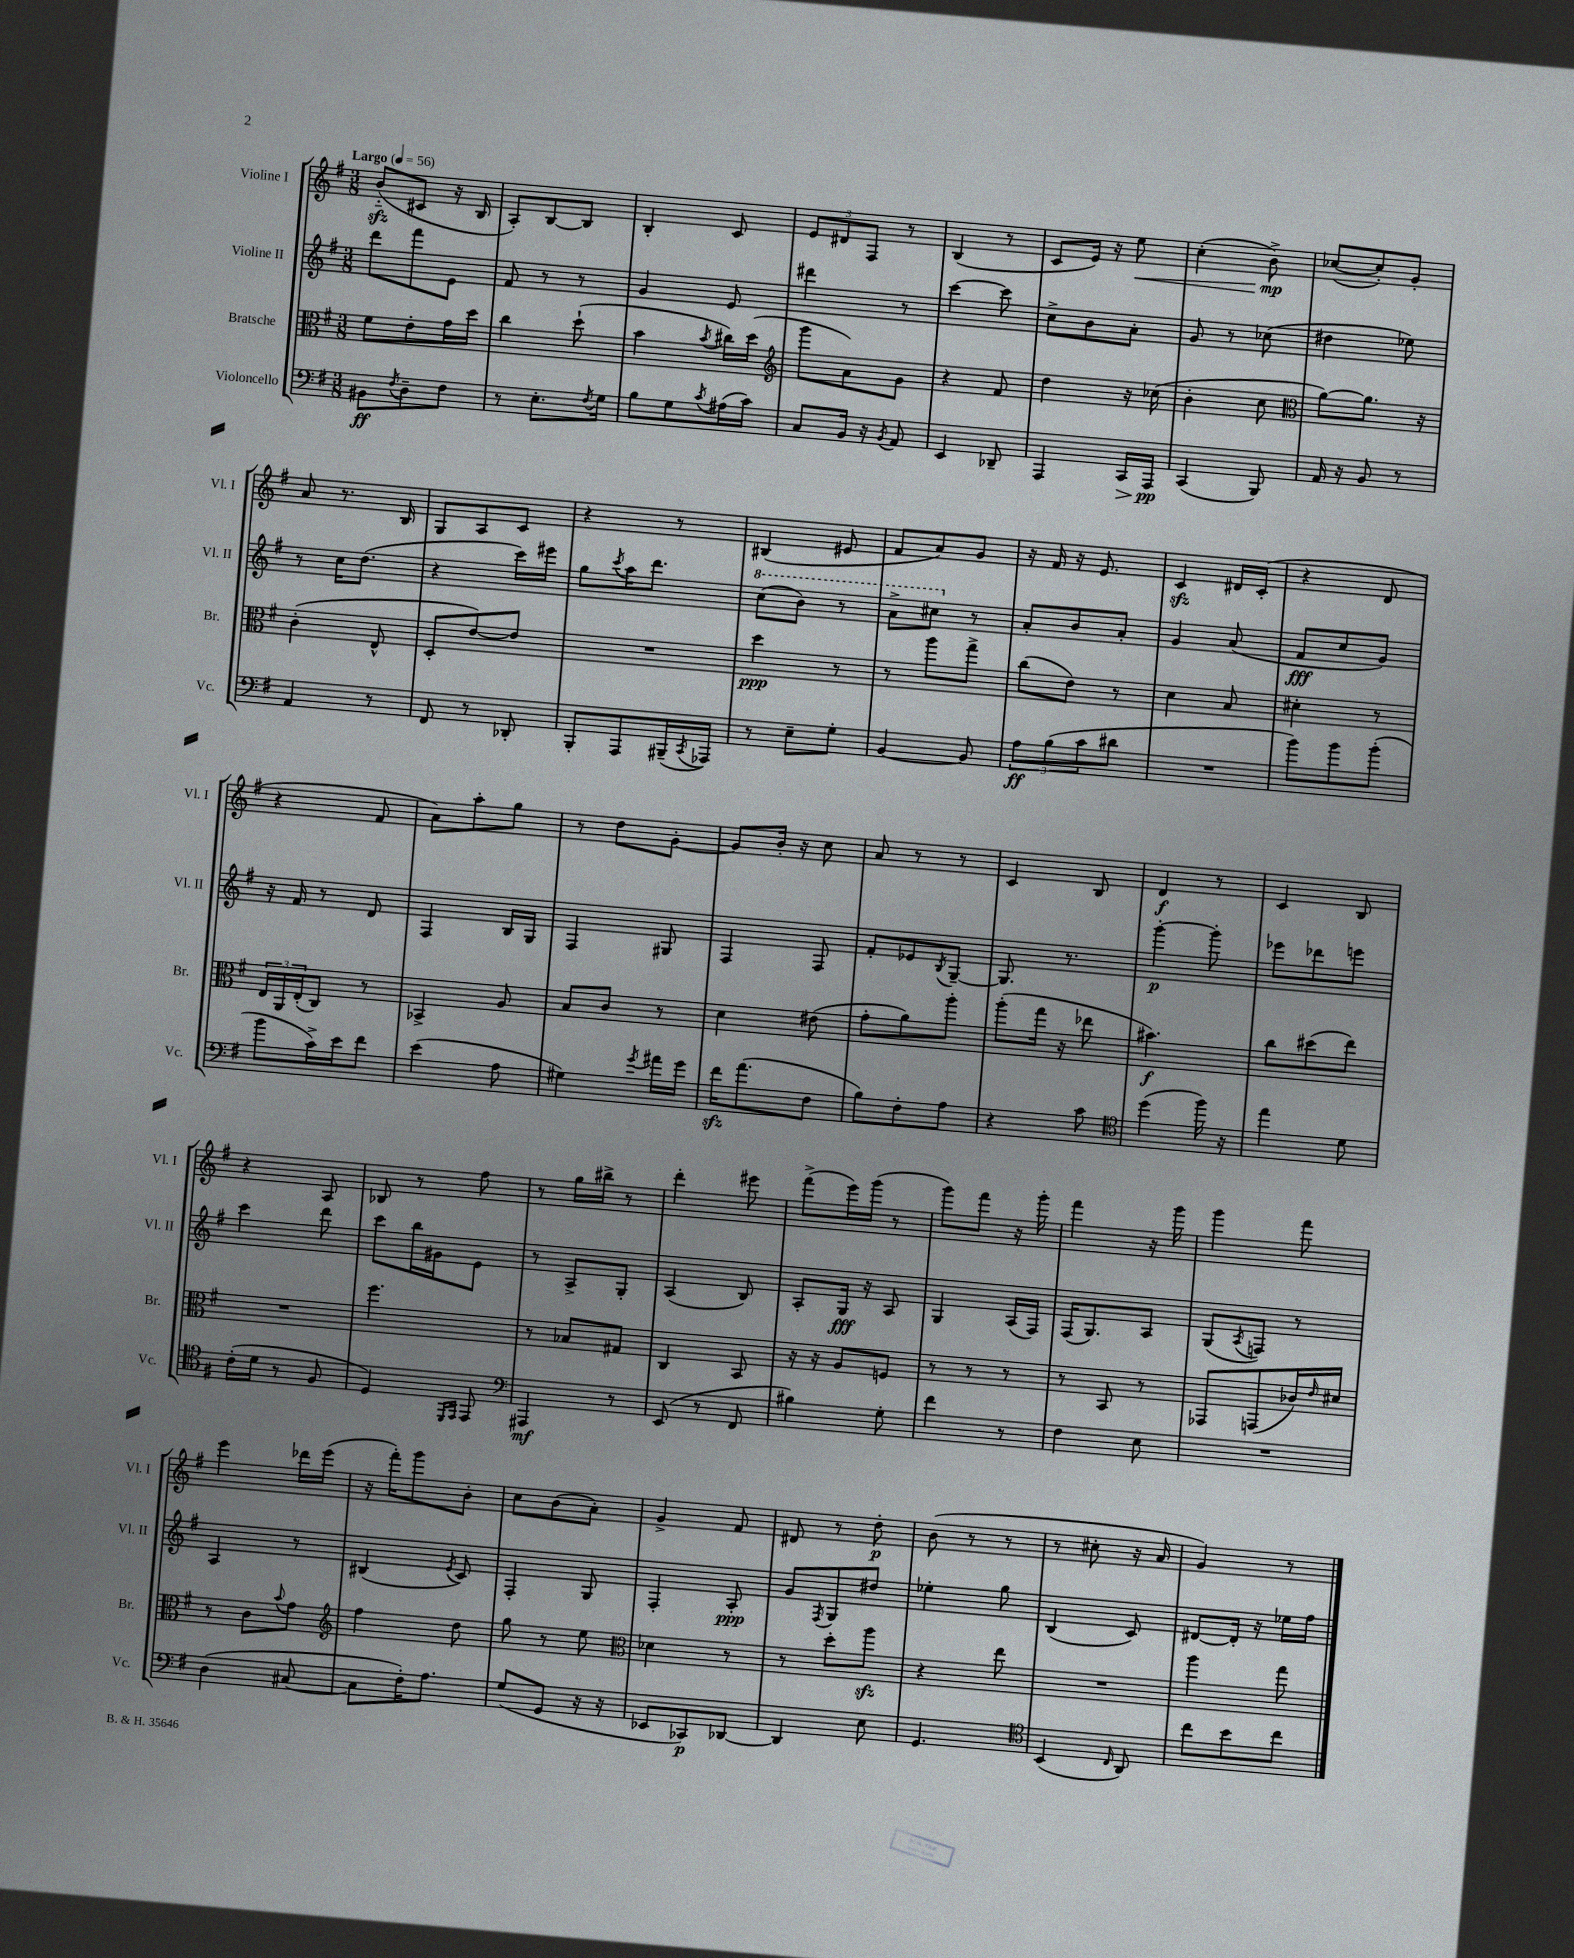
<<
\new StaffGroup <<
\new Staff = "s0" \with { instrumentName = "Violine I" shortInstrumentName = "Vl. I" } {
    \clef treble \key g \major \numericTimeSignature \time 3/8 \tempo "Largo" 4 = 56
    b'8-_\sfz( cis'8 r16 b16 |
    a8-.) b8~ b8 |
    b4-. c'8 |
    \tuplet 3/2 { e'8 dis'8 fis8 } r8 |
    b4( r8 |
    c'8 e'16) r16 e''8\< |
    c''4-.( b'8->\mp\!) |
    ces''8~( ces''8-.) g'8-. |
    a'8 r8. b16 |
    g8 a8 c'8 |
    r4 r8 |
    bis4( eis'8 |
    fis'8 a'8) g'8 |
    r16 fis'16 r16 e'8. |
    c'4\sfz dis'16 c'16-.( |
    r4 d'8 |
    r4 fis'8 |
    a'8) a''8-. g''8 |
    r8 d''8 g'8~-. |
    g'8 b'16-. r16 c''8 |
    a'8 r8 r8 |
    c'4 b8 |
    d'4\f r8 |
    c'4 b8 |
    r4 a8 |
    bes8 r8 fis''8 |
    r8 g''16 bis''16-> r8 |
    d'''4-. eis'''8 |
    fis'''8->( e'''16) g'''16( r8 |
    g'''8) fis'''8 r16 g'''16-. |
    fis'''4 r16 g'''16 |
    g'''4 fis'''8 |
    e'''4 des'''16 e'''16( |
    r16 fis'''16-.) g'''8 b'8-. |
    c''8 b'8( a'8-.) |
    g'4-> fis'8 |
    dis'8 r8 d''8-.\p |
    b'8( r8 r8 |
    r8 cis''8-. r16 a'16 |
    g'4) r8 \bar "|." |
}
\new Staff = "s1" \with { instrumentName = "Violine II" shortInstrumentName = "Vl. II" } {
    \clef treble \key g \major \numericTimeSignature \time 3/8
    d'''8 fis'''8 e'8 |
    fis'8 r8 r8 |
    g'4 e'8 |
    dis'''4 r8 |
    c'''4~ c'''8 |
    c''8-> b'8 a'8-. |
    g'8 r8 ces''8( |
    dis''4 ees''8) |
    r8 c''16 d''8.( |
    r4 c'''16) eis'''16 |
    g''8 \acciaccatura { c'''8 } a''16 d'''8. |
    \ottava #1 c'''8( b''8) r8 |
    a''8-> cis'''8 \ottava #0 r8 |
    a'8-. b'8 a'8-. |
    g'4 a'8( |
    fis'8\fff c''8 g'8) |
    r16 fis'16 r8 d'8 |
    fis4 b16 g16 |
    fis4 gis8 |
    fis4 fis8 |
    fis'8-. ees'8 \acciaccatura { b8 } g8~-- |
    g8. r8. |
    g'''4~-.\p g'''8-. |
    ees'''8 des'''8 e'''8 |
    c'''4 d'''8 |
    c'''8 b''16 gis'16 e'8 |
    r8 a8-> g8-. |
    a4( b8) |
    a8-. g16\fff r16 a8 |
    g4 a16( fis16) |
    fis16( g8.) a8 |
    g8( \acciaccatura { a8 } f8) r8 |
    a4 r8 |
    bis4( \acciaccatura { e'8 } c'8) |
    fis4-. g8 |
    fis4-. a8-.\ppp |
    g'8 \acciaccatura { fis8 } g8 dis''8 |
    ees''4-. g''8 |
    b4( c'8) |
    dis'8~ dis'16-. r16 ees''16 fis''16 \bar "|." |
}
\new Staff = "s2" \with { instrumentName = "Bratsche" shortInstrumentName = "Br." } {
    \clef alto \key g \major \numericTimeSignature \time 3/8
    fis'8 e'8-. g'16 d''16 |
    c''4 d''8-!( |
    b'4 \acciaccatura { b'8 } cis''16) d''16( |
    \clef treble g'''8 a'8) g'8 |
    r4 fis'8 |
    d''4 r16 ces''16( |
    b'4-. c''8 |
    \clef alto a'8~) a'8. r16 |
    c'4-.( e8-^ |
    d8-. e'8~) e'8 |
    R4. |
    d''4\ppp r8 |
    r8 a''8 g''8-> |
    c''8( e'8) r8 |
    d'4 b8 |
    dis'4-. r8 |
    \tuplet 3/2 { e16 a,16 e16-.( } c8) r8 |
    bes,4-> a8 |
    b8 c'8 r8 |
    d'4 eis'8( |
    g'8-. a'8) a''8-. |
    a''8-.( g''16 r16 ees''8 |
    bis'4.\f) |
    c''8 dis''8( e''8) |
    R4. |
    fis''4. |
    r8 bes8 gis8 |
    c4 b,8 |
    r16 r16 a8 f8 |
    r8 r8 r8 |
    r8 b,8 r8 |
    ges,8 g,8( ces'16) \grace { e'16 } dis'16 |
    r8 c'8 \appoggiatura { b'8 } g'8 |
    \clef treble fis''4 d''8 |
    g''8 r8 e''8 |
    \clef alto des'4 r8 |
    r8 d''8-. a''8\sfz |
    r4 e''8 |
    R4. |
    a''4 g''8 \bar "|." |
}
\new Staff = "s3" \with { instrumentName = "Violoncello" shortInstrumentName = "Vc." } {
    \clef bass \key g \major \numericTimeSignature \time 3/8
    bis,8\ff \acciaccatura { fis8 } d8-- fis8 |
    r8 e8.-. \acciaccatura { fis8 } g16 |
    b8 g8 \acciaccatura { c'8 } ais16( c'16) |
    c8 b,16 r16 \acciaccatura { b,8 } a,8 |
    e,4 des,8-- |
    a,,4 c,16\> a,,16\pp\! |
    c,4( b,,8) |
    a,16 r16 b,8 r8 |
    a,4 r8 |
    fis,8 r8 des,8-. |
    b,,8-. a,,8 bis,,16--( \acciaccatura { c,8 } aes,,16) |
    r8 e8-- g8-. |
    b,4~ b,8 |
    \tuplet 3/2 { a8\ff b8( c'8 } dis'8 |
    R4. |
    b'8) b'8 b'8-.( |
    b'8 c'16->) e'16 fis'8 |
    e'4( a8 |
    gis4) \acciaccatura { g'8 } ais'16 g'16 |
    fis'16\sfz a'8.( fis8 |
    b8) fis8-. a8 |
    r4 c'8 |
    \clef tenor d''4( fis''16) r16 |
    e''4 d'8 |
    c'16-.( d'16 r8 fis8 |
    d4) \grace { d,16 e,16 } e,8 |
    \clef bass ais,,4\mf r8 |
    e,8( r8 fis,8 |
    bis4) g8-. |
    fis'4 r8 |
    fis4 e8 |
    R4. |
    d4( cis8~ |
    cis8 fis16-.) a8. |
    g8( g,8 r16 r16 |
    ees,8 ces,8\p) des,8~ |
    des,4 e8 |
    g,4. |
    \clef tenor b,4( \grace { c16 } a,8) |
    c''8 b'8 c''8 \bar "|." |
}
>>
>>
\layout { \context { \Score \remove "Bar_number_engraver" } }
